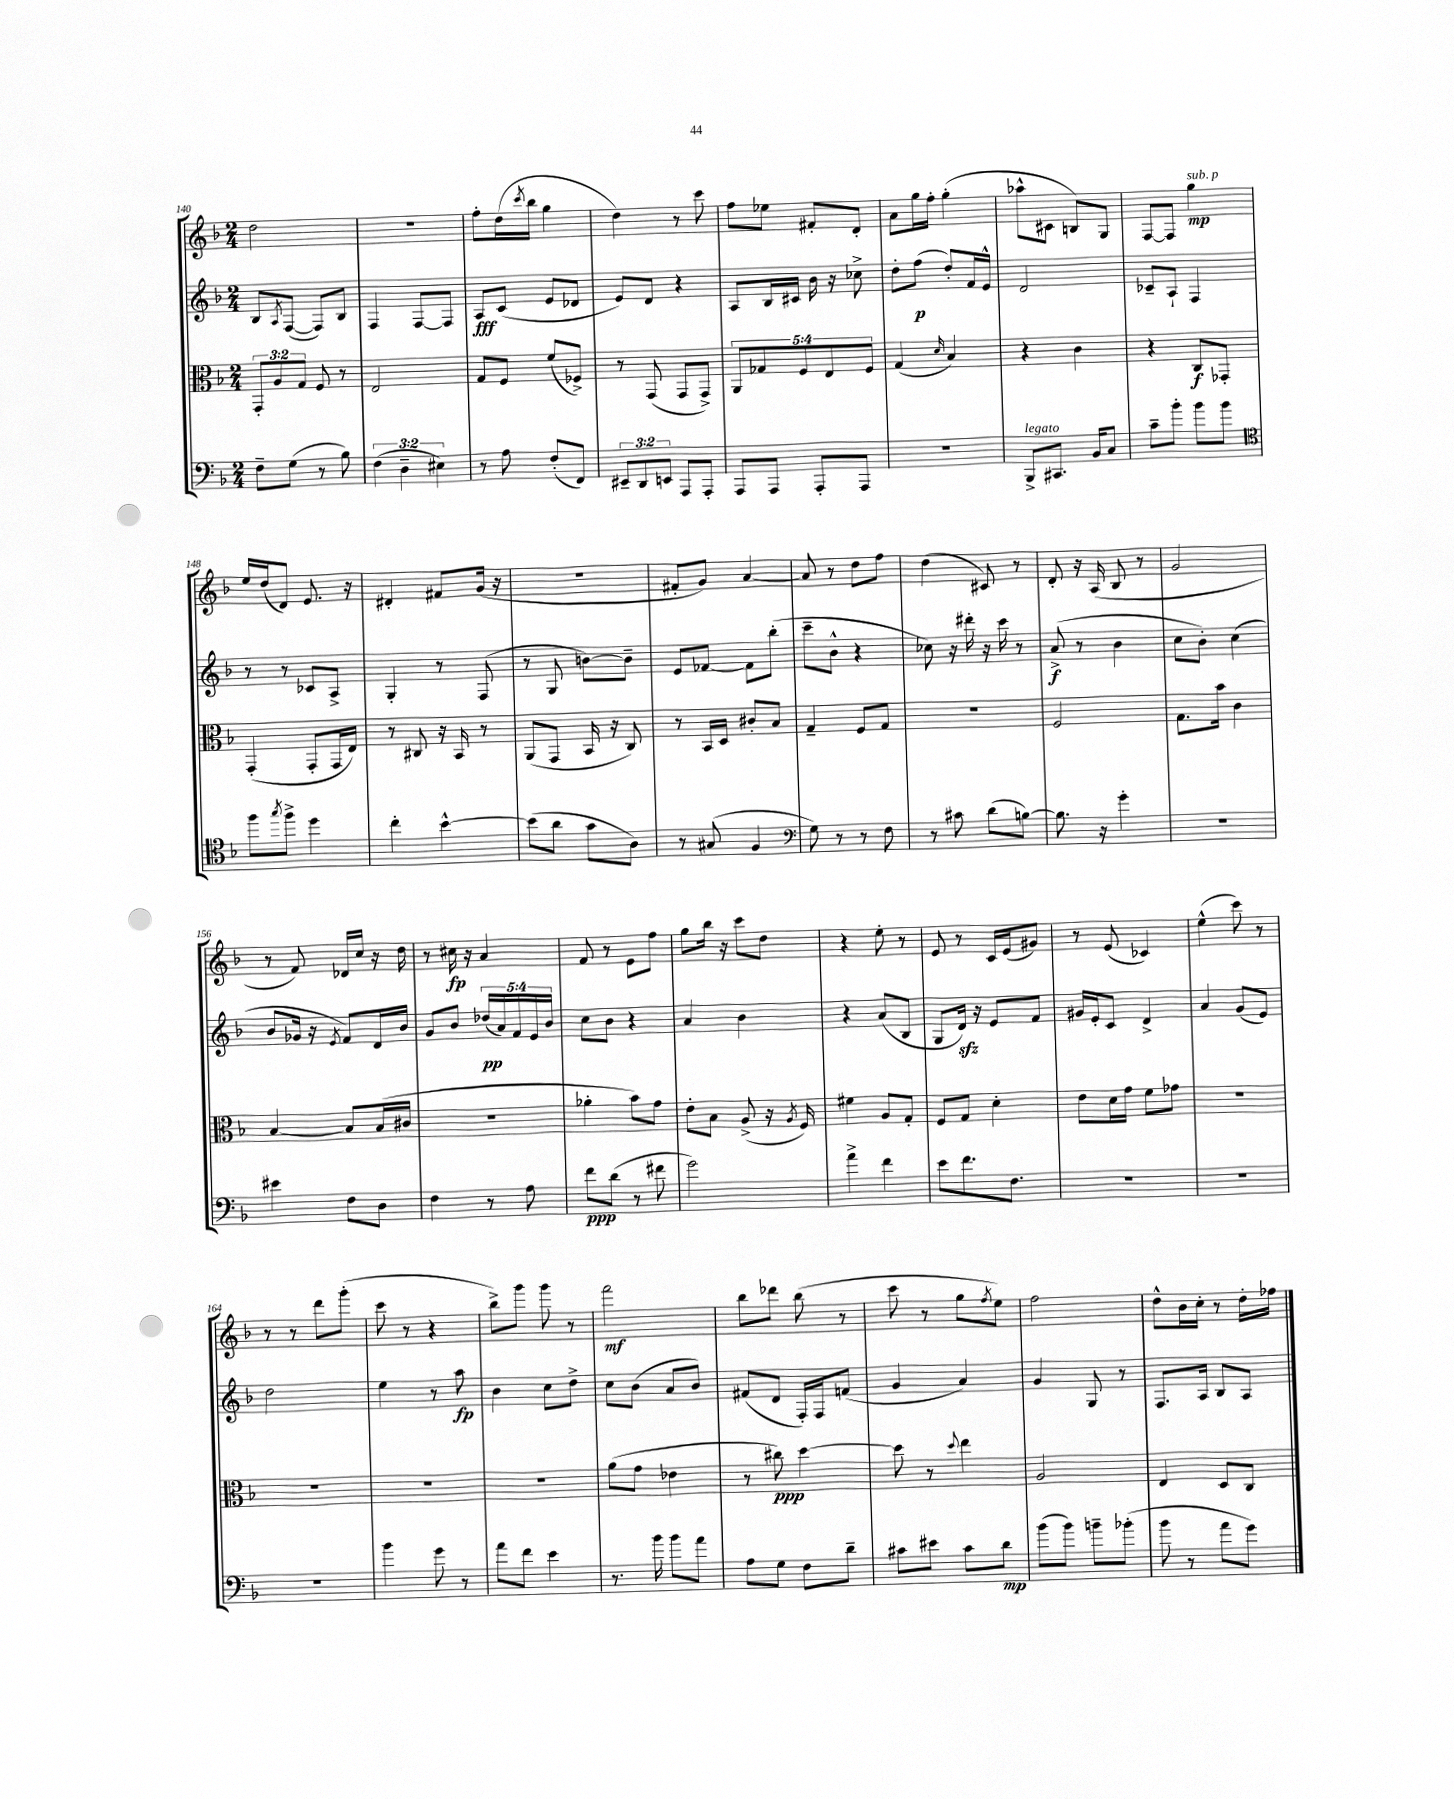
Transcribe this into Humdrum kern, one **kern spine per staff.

**kern	**kern	**kern	**kern
*staff4	*staff3	*staff2	*staff1
*clefF4	*clefC3	*clefG2	*clefG2
*k[b-]	*k[b-]	*k[b-]	*k[b-]
*M2/4	*M2/4	*M2/4	*M2/4
8F~	12GG'	8B-	2dd
.	12A	.	.
.	.	8qA	.
(8G	.	([8F	.
.	12G	.	.
8r	8F	8F])	.
8B-)	8r	8B-	.
=	=	=	=
(6F	2E	4F	2r
6D~	.	.	.
.	.	[8F	.
6E#)	.	.	.
.	.	8F]	.
=	=	=	=
8r	8G	8A	8ff'
8A	8F	(8c	(16dd
.	.	.	8qccc
.	.	.	16bb-
(8F'	(8f	8e	4gg
8FF)	8F-^)	8d-	.
=	=	=	=
12EE#~	8r	8e)	4dd)
12DD	.	.	.
.	(8GG	8d	.
12EE	.	.	.
8AAA	8GG	4r	8r
8AAA'	8GG^)	.	8ccc
=	=	=	=
8AAA	10AA	8A	8ff
.	10G-	.	.
8AAA	.	16B-	8ee-
.	.	16c#	.
.	10F	.	.
8AAA'	.	16b-	8f#'
.	10E	.	.
.	.	16r	.
8AAA	.	8cc-^	8d'
.	10F	.	.
=	=	=	=
2r	(4G	8dd'	8a
.	.	(8ff	16gg
.	.	.	16ff'
.	16qqd	.	.
.	4B-)	8dd')	(4gg'
.	.	16f	.
.	.	16e^^	.
=	=	=	=
8BBB-^	4r	2d	8aa-^^
8.CC#	.	.	8c#
.	4c	.	8B)
16BB-	.	.	.
8C	.	.	8G
=	=	=	=
8c~	4r	8c-~	[8F
8b-'	.	8A`	8F]
8b-	8C	4F	4gg
8b-	8GG-'	.	.
=	=	=	=
*clefC4	*	*	*
8ff	(4GG'	8r	16ee
.	.	.	(16dd
8qgg	.	.	.
8ff^	.	8r	8d)
4dd	8GG'	8c-	8.e
.	16GG	8A^	.
.	16E)	.	16r
=	=	=	=
4cc'	8r	4G'	4d#'
.	8C#	.	.
[4b-^^	16r	8r	8f#
.	16BB-	.	.
.	8r	(8F	(16g
.	.	.	16r
=	=	=	=
(8b-]	(8AA	8r	2r
8a	8GG	8G	.
8g	16BB-	[8b)	.
.	16r	.	.
8A)	8C)	8b~]	.
=	=	=	=
8r	8r	8e	8f#'
(8G#	16BB-	[8f-	8g)
.	16D	.	.
4F	8c#'	8f-]	[4a
.	8B-	(8bb-'	.
=	=	=	=
*clefF4	*	*	*
8G)	4G~	8ccc~	8a]
8r	.	8b-^^	8r
8r	8F	4r	8dd
8F	8G	.	8ff
=	=	=	=
8r	2r	8cc-)	(4dd
8c#	.	16r	.
.	.	16ddd#'	.
(8d	.	16r	8c#)
.	.	16ccc	.
[8B)	.	8r	8r
=	=	=	=
8.B]	2F	(8a^	8d'
.	.	8r	16r
16r	.	.	(16A
4g'	.	4b-	8B-
.	.	.	8r
=	=	=	=
2r	8.G	8cc	2g
.	.	8b-')	.
.	16b-	.	.
.	4c	(4cc	.
=	=	=	=
4e#	[4B-	8b-	8r
.	.	16g-	8f)
.	.	16r	.
.	.	8qe	.
8F	8B-]	8f)	16d-
.	.	.	16cc
8D	(16B-	16d	16r
.	16c#	16b-	16dd
=	=	=	=
4F	2r	8g	8r
.	.	8b-	16cc#
.	.	.	16r
8r	.	(20dd-	4a
.	.	20a)	.
.	.	20f	.
8A	.	.	.
.	.	20e	.
.	.	20b-	.
=	=	=	=
8f	4a-'	8cc	8f
(8d	.	8b-	8r
8r	8b-)	4r	8e
8f#	8g	.	8ff
=	=	=	=
2g)	8e'	4a	8gg
.	8B-	.	16bb-
.	.	.	16r
.	(8A^	4b-	8ccc
.	16r	.	8dd
.	8qA	.	.
.	16F)	.	.
=	=	=	=
4a^	4f#	4r	4r
4f	8A	(8a	8ee'
.	8G'	8B-	8r
=	=	=	=
8e	8F	8G	8e
8.f	8G	16d)	8r
.	.	16r	.
.	4d'	8e	16c
8.F	.	.	(16e
.	.	8f	8g#)
=	=	=	=
2r	8e	16g#	8r
.	.	16e'	.
.	16d	8c	(8e
.	16g	.	.
.	8f	4d^	4c-)
.	8g-	.	.
=	=	=	=
2r	2r	4a	(4ee^^
.	.	(8g	8ccc)
.	.	8e)	8r
=	=	=	=
2r	2r	2dd	8r
.	.	.	8r
.	.	.	8ddd
.	.	.	(8ggg'
=	=	=	=
4b-	2r	4ee	8ccc
.	.	.	8r
8g	.	8r	4r
8r	.	8aa	.
=	=	=	=
8a	2r	4b-	8bb-^)
8f	.	.	8ggg
4e	.	8cc	8ggg
.	.	8dd^	8r
=	=	=	=
8.r	(8a	8cc	2fff
.	8g	(8b-	.
16b-	.	.	.
8b-	4e-	8a	.
8a	.	8b-)	.
=	=	=	=
8A	8r	(8f#	8bb-
8G	8cc#)	8d	8ddd-
8F	[4dd	16F')	(8bb-
.	.	16F	.
8d~	.	(8f	8r
=	=	=	=
8c#	8dd]	4g	8ccc
8e#	8r	.	8r
.	8qqdd	.	.
8c#	4ee	4a)	8gg
.	.	.	8qff
8d	.	.	8ee)
=	=	=	=
(8b-	2A	4g	2ff
8b-)	.	.	.
8b~	.	8G	.
(8b-'	.	8r	.
=	=	=	=
8b-	4E	8.F	8dd^^
8r	.	.	16b-
.	.	16A	16cc'
8a	8D	8B-	8r
8g)	8C	8A	16dd'
.	.	.	16ff-
==	==	==	==
*-	*-	*-	*-
